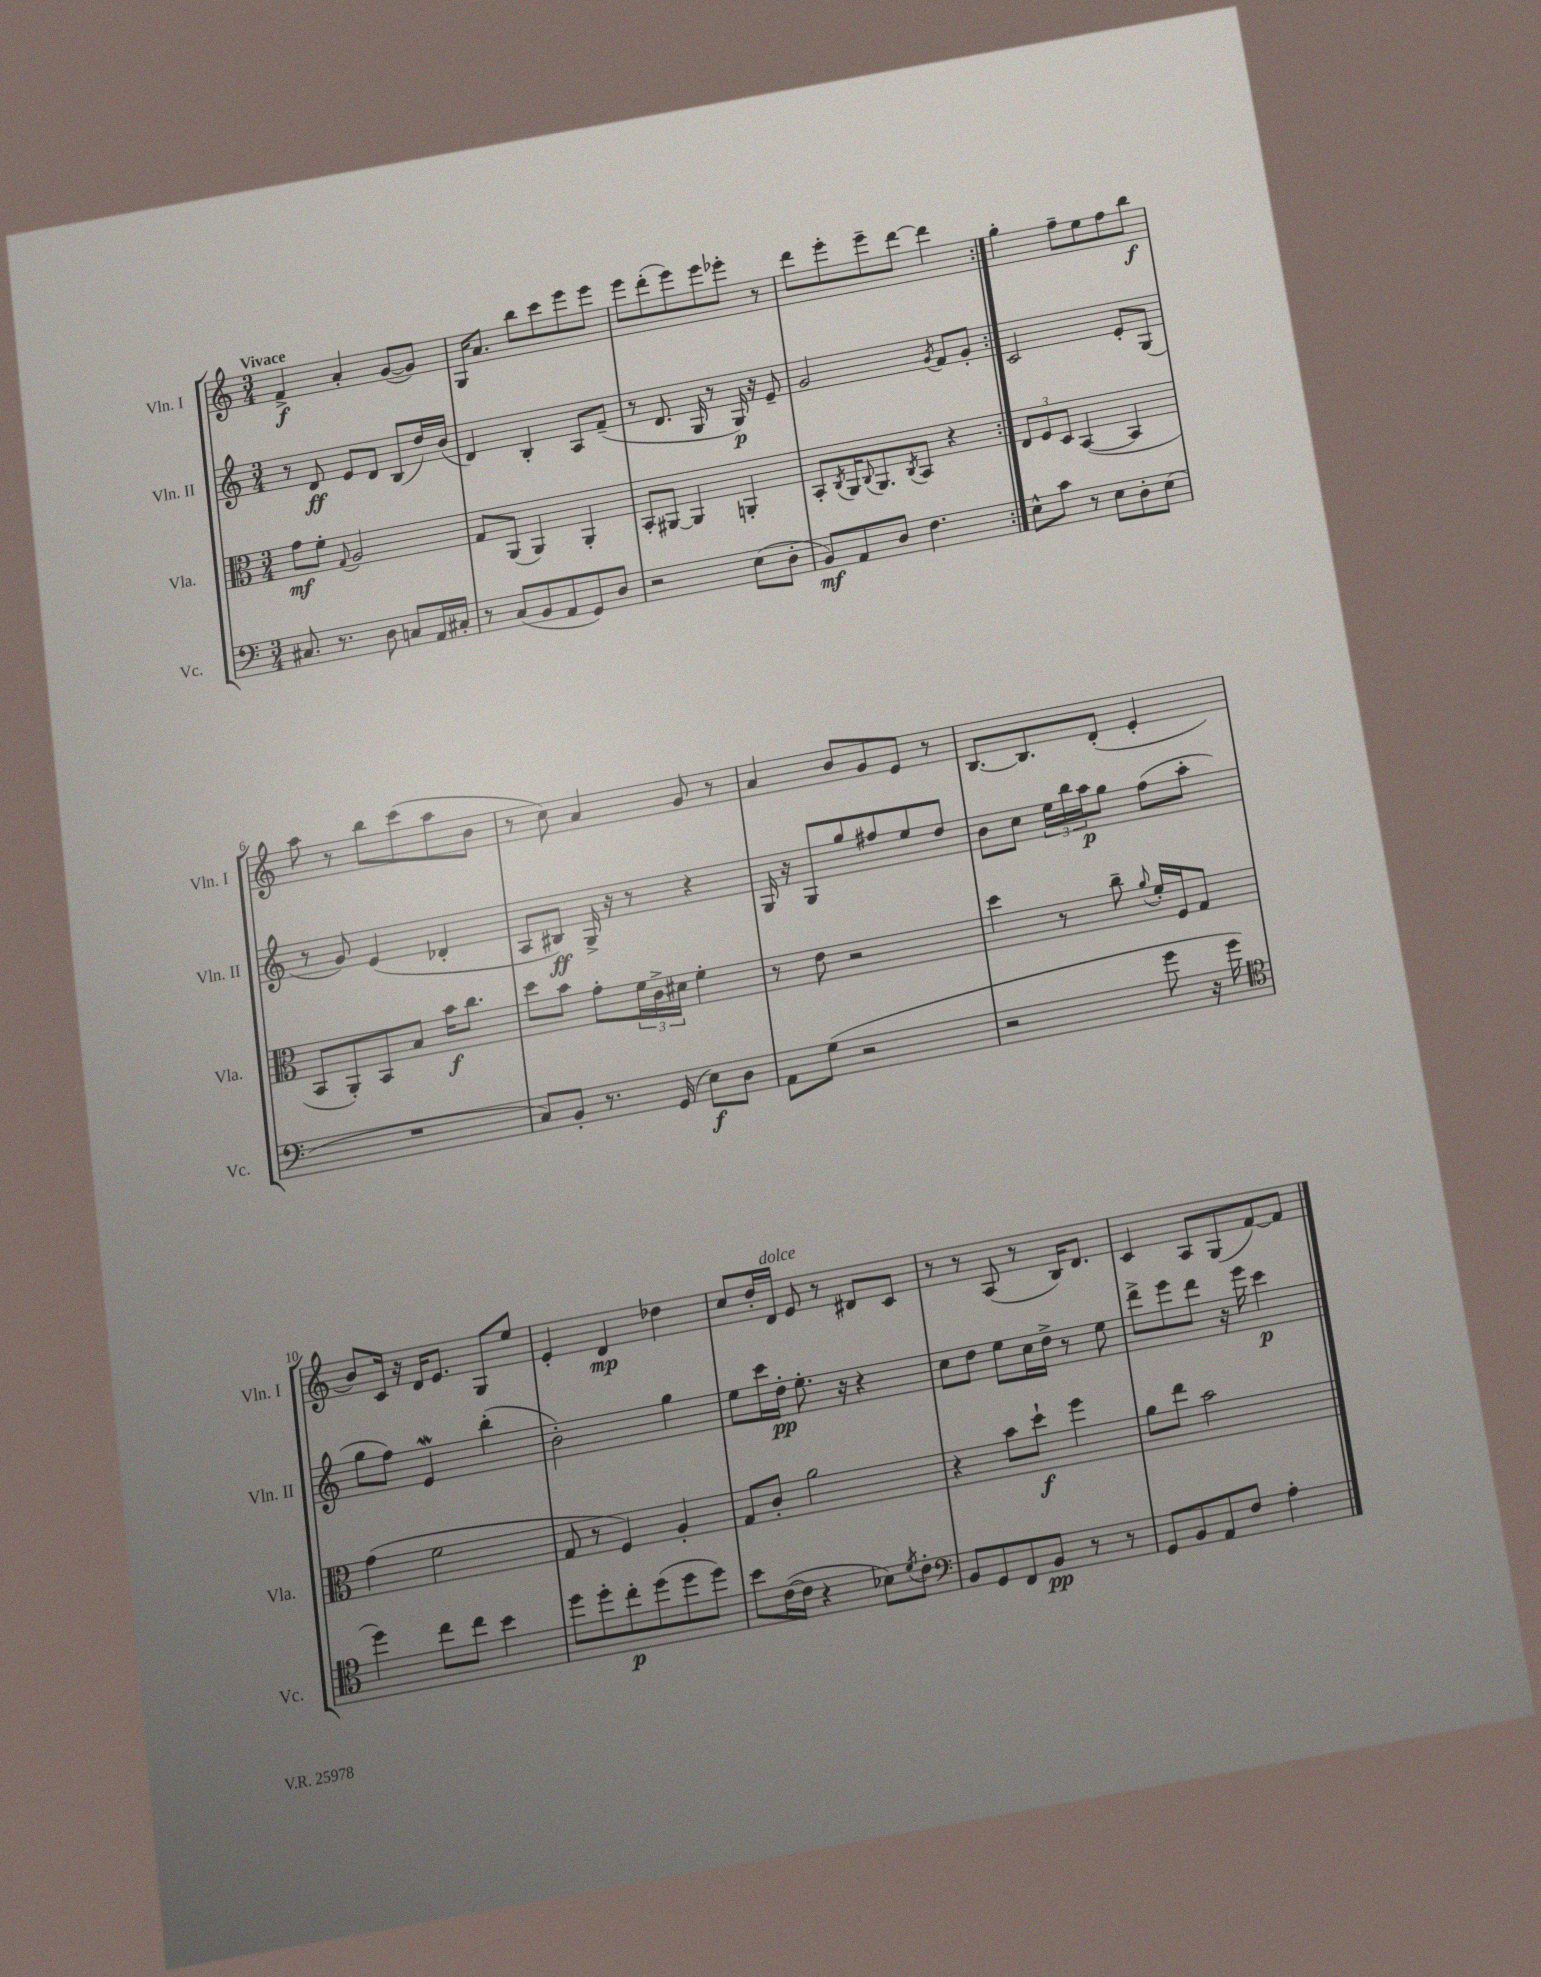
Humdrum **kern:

**kern	**dynam	**kern	**dynam	**kern	**dynam	**kern	**dynam
*part4	*part4	*part3	*part3	*part2	*part2	*part1	*part1
*staff4	*staff4	*staff3	*staff3	*staff2	*staff2	*staff1	*staff1
*I"Vc.	*	*I"Vla.	*	*I"Vln. II	*	*I"Vln. I	*
*I'Vc.	*	*I'Vla.	*	*I'Vln. II	*	*I'Vln. I	*
*clefF4	*	*clefC3	*	*clefG2	*	*clefG2	*
*k[]	*	*k[]	*	*k[]	*	*k[]	*
*M3/4	*	*M3/4	*	*M3/4	*	*M3/4	*
=1	=1	=1	=1	=1	=1	=1	=1
!	!	!	!	!	!	!LO:TX:a:B:t=Vivace	!
8.C#X/	.	8g\L	mf	8r	.	4f^/	f
.	.	8f'\J	.	8d/	ff	.	.
8.r	.	.	.	.	.	.	.
.	.	8qqG/	.	.	.	.	.
.	.	2A/	.	8e/L	.	4a'/	.
8D\	.	.	.	8d/J	.	.	.
8Cn/L	.	.	.	(8B/L	.	([8g/L	.
16AA/L	.	.	.	16dd/L)	.	8g/J])	.
16C#X'/JJ	.	.	.	(16b/JJ	.	.	.
=2	=2	=2	=2	=2	=2	=2	=2
8r	.	8G/L	.	4d/)	.	16G/KL	.
.	.	.	.	.	.	8.a/J	.
(8C/L	.	(8AA/J	.	.	.	.	.
8BB/	.	4AA/)	.	4B'/	.	8bb\L	.
8AA/	.	.	.	.	.	8ccc\	.
8GG/)	.	4AA'/	.	8A/L	.	8eee\	.
8D/J	.	.	.	(8f~/J	.	8eee\J	.
=3	=3	=3	=3	=3	=3	=3	=3
2r	.	8BB'/L	.	8r	.	8eee\L	.
.	.	[8AA#X/J	.	8.d/	.	(8ddd'\	.
.	.	4AA#/]	.	.	.	8eee\)	.
.	.	.	.	16G/	.	.	.
.	.	.	.	8r	.	8eee\	.
(8E\L	.	4AAn'/	.	16G/)	p	8eee-X'\J	.
.	.	.	.	16r	.	.	.
8D'\J	.	.	.	8e~/	.	8r	.
=4	=4	=4	=4	=4	=4	=4	=4
8BB/L)	mf	8BB'/L	.	2g/	.	8ddd\L	.
.	.	8qC/	.	.	.	.	.
8AA/	.	16AA/K	.	.	.	8eee'\	.
.	.	8qqC/	.	.	.	.	.
.	.	8.AA/	.	.	.	.	.
8D/J	.	.	.	.	.	8eee~\	.
.	.	8qC/	.	.	.	.	.
4.F\	.	8BB/J	.	.	.	[8ddd\J	.
.	.	.	.	8qg/	.	.	.
.	.	4r	.	8f/L	.	4ddd\]	.
.	.	.	.	8g'/J	.	.	.
=5:|!	=5:|!	=5:|!	=5:|!	=5:|!	=5:|!	=5:|!	=5:|!
8E^^\L	.	12E/L	.	2c/	.	4gg'\	.
.	.	12F/	.	.	.	.	.
8c\J	.	.	.	.	.	.	.
.	.	12D/J	.	.	.	.	.
8r	.	([4BB/	.	.	.	8ff~\L	.
8E\L	.	.	.	.	.	8ee\	.
8D'\	.	4BB/]	.	8e'/L	.	8ff\	.
(8E\J	.	.	.	(8G/J	.	8bb\J	f
!!LO:LB:g=z
=6	=6	=6	=6	=6	=6	=6	=6
2.r	.	8BB/L	.	8r	.	8aa\	.
.	.	8AA'/)	.	8g/)	.	8r	.
.	.	8BB/	.	(4e/	.	8bb\L	.
.	.	8B/J	.	.	.	(8ccc\	.
.	.	16b\KL	f	4d-X'/	.	8aa\	.
.	.	8.cc\J	.	.	.	.	.
.	.	.	.	.	.	8b\J	.
=7	=7	=7	=7	=7	=7	=7	=7
8C/L)	.	8dd\L	.	8A/L	.	8r	.
8BB'/J	.	8b\J	.	8B#X/J)	ff	8cc\)	.
8.r	.	8g'\L	.	16G^/	.	4a/	.
.	.	.	.	16r	.	.	.
.	.	24f\L	.	8r	.	.	.
.	.	24c^\	.	.	.	.	.
(16GG/	.	.	.	.	.	.	.
.	.	24d#X\JJ	.	.	.	.	.
8E\L)	f	4f'\	.	4r	.	8g/	.
8D\J	.	.	.	.	.	8r	.
=8	=8	=8	=8	=8	=8	=8	=8
8AA\L	.	8r	.	16G/	.	4a/	.
.	.	.	.	16r	.	.	.
(8G\J	.	8e\	.	8G/L	.	.	.
2r	.	2r	.	8gg/	.	8b/L	.
.	.	.	.	8ff#X/	.	8g/	.
.	.	.	.	8ee/	.	8e/J	.
.	.	.	.	8dd/J	.	8r	.
=9	=9	=9	=9	=9	=9	=9	=9
2r	.	4dd\	.	8b\L	.	[8.B/L	.
.	.	.	.	8cc\J	.	.	.
.	.	.	.	.	.	8.B/]	.
.	.	8r	.	24ee\LL	.	.	.
.	.	.	.	24bb\	.	.	.
.	.	.	.	24aa\J	p	.	.
.	.	8cc~\	.	8gg\J	.	(8d'/J	.
.	.	8qqa/	.	.	.	.	.
8g\	.	16f'/LL	.	(8ff\L	.	4e'/	.
.	.	16F/J	.	.	.	.	.
16r	.	8G/J	.	8aa'\J	.	.	.
16g\	.	.	.	.	.	.	.
!!LO:LB:g=z
=10	=10	=10	=10	=10	=10	=10	=10
*clefC4	*	*	*	*	*	*	*
4dd\)	.	(4g\	.	8gg\L	.	8b/L)	.
.	.	.	.	8ff\J)	.	16c/Jk	.
.	.	.	.	.	.	16r	.
8cc\L	.	2f\	.	4eW/	.	16d/KL	.
.	.	.	.	.	.	8.e/J	.
8cc\J	.	.	.	.	.	.	.
4b\	.	.	.	(4bb'\	.	8G/L	.
.	.	.	.	.	.	8ee/J	.
=11	=11	=11	=11	=11	=11	=11	=11
8dd\L	.	8G/	.	2b'\)	.	4e'/	.
8dd'\	.	8r	.	.	.	.	.
8cc'\	p	4F/)	.	.	.	4d/	mp
(8dd\	.	.	.	.	.	.	.
8dd\	.	4A'/	.	4gg\	.	4dd-X\	.
8dd\J)	.	.	.	.	.	.	.
=12	=12	=12	=12	=12	=12	=12	=12
8b\L	.	8G/L	.	8ee\L	.	8cc/L	.
([16c\L	.	8c'/J	.	16ccc\L	.	16dd'/L	.
!	!	!	!	!	!	!LO:TX:a:i:t=dolce	!
16c\JJ]	.	.	.	16dd'\JJ	pp	16d/JJ	.
4r	.	2a\	.	8.ee'\	.	8e/	.
.	.	.	.	.	.	8r	.
.	.	.	.	16r	.	.	.
8B-X\L)	.	.	.	4r	.	8d#X/L	.
8qd/	.	.	.	.	.	.	.
8c'\J	.	.	.	.	.	8c/J	.
=13	=13	=13	=13	=13	=13	=13	=13
*clefF4	*	*	*	*	*	*	*
8BB/L	.	4r	.	8cc\L	.	8r	.
8GG/	.	.	.	8dd\J	.	8r	.
8FF/	.	8b\L	.	8ee\L	.	(8A/	.
8BB/J	pp	8dd`\J	f	16cc\L	.	8r	.
.	.	.	.	16dd^\JJ	.	.	.
8r	.	4ff\	.	8r	.	16B/KL)	.
.	.	.	.	.	.	8.d/J	.
8r	.	.	.	8ee\	.	.	.
=14	=14	=14	=14	=14	=14	=14	=14
8GG/L	.	8a\L	.	8ddd^\L	.	4c/	.
8BB/	.	8ee\J	.	8eee\	.	.	.
8AA/	.	2b\	.	8ddd\J	.	8A/L	.
8F/J	.	.	.	16r	.	(8G/	.
.	.	.	.	16eee\	.	.	.
4A'\	.	.	.	4ccc\	p	[8f/)	.
.	.	.	.	.	.	8f/J]	.
==	==	==	==	==	==	==	==
*-	*-	*-	*-	*-	*-	*-	*-
